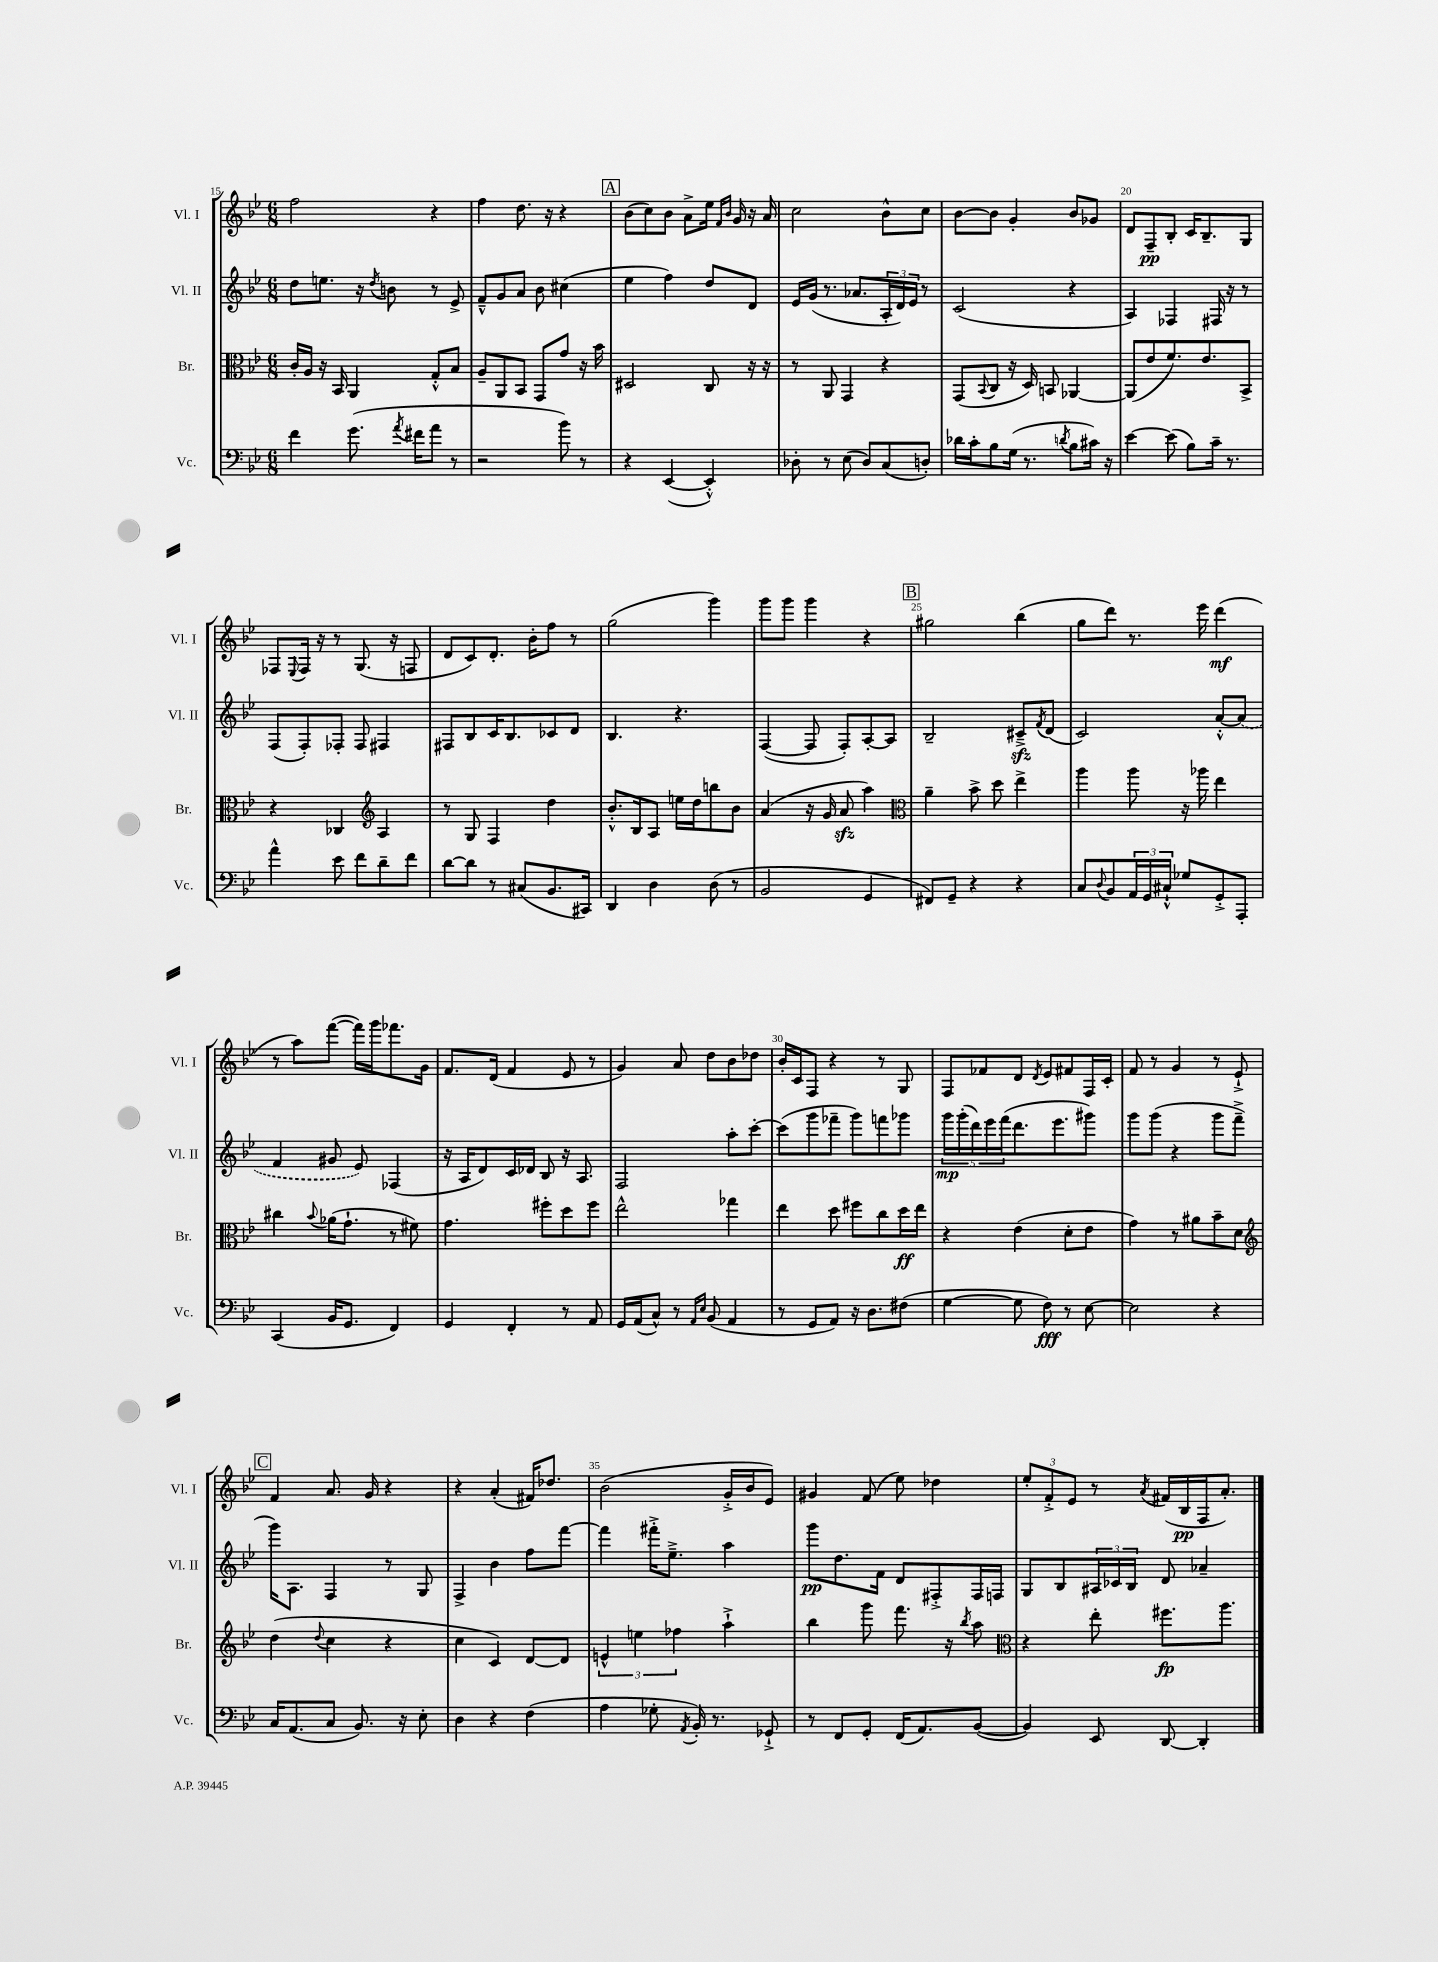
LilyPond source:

<<
\new StaffGroup <<
\new Staff = "s0" \with { instrumentName = "Vl. I" shortInstrumentName = "Vl. I" } {
    \clef treble \key bes \major \numericTimeSignature \time 6/8
    f''2 r4 |
    f''4 d''8. r16 r4 |
    \mark \markup { \box "A" } bes'8( c''8) bes'8 a'8-> ees''16 \grace { f'16 bes'16 } g'16 r16 a'16 |
    c''2 bes'8-^ c''8 |
    bes'8~ bes'8 g'4-. bes'8 ges'8 |
    d'8 f8--\pp bes8-. c'16 bes8.-- g8 |
    fes8 \appoggiatura { ees8 } fes16 r16 r8 g8.( r16 f8 |
    d'8 c'8) d'8.-. bes'16-. f''8 r8 |
    g''2( g'''4) |
    g'''8 g'''8 g'''4 r4 |
    \mark \markup { \box "B" } gis''2 bes''4( |
    g''8 d'''8) r8. ees'''16 d'''4\mf( |
    r8 a''8) f'''8~( f'''16) g'''16 fes'''8. g'16 |
    f'8. d'16( f'4 ees'8 r8 |
    g'4) a'8 d''8 bes'8 des''8 |
    bes'16-. c'16 f8 r4 r8 g8 |
    f8 fes'8 d'8 \acciaccatura { d'8 } ees'8 fis'8 f16 c'16-. |
    f'8 r8 g'4 r8 ees'8-!-> |
    \mark \markup { \box "C" } f'4 a'8. g'16 r4 |
    r4 a'4-.( fis'16) des''8. |
    bes'2( g'16-.-> bes'16 ees'8) |
    gis'4 f'8( ees''8) des''4 |
    \tuplet 3/2 { ees''8-. f'8-.-> ees'8 } r8 \acciaccatura { a'8 } fis'16( bes16\pp f16 a'8.-.) \bar "|." |
}
\new Staff = "s1" \with { instrumentName = "Vl. II" shortInstrumentName = "Vl. II" } {
    \clef treble \key bes \major \numericTimeSignature \time 6/8
    d''8 e''8. r16 \acciaccatura { d''8 } b'8 r8 ees'8-> |
    f'8---^ g'8 a'8 bes'8 cis''4( |
    \mark \markup { \box "A" } ees''4 f''4) d''8 d'8 |
    ees'16 g'16( r8. aes'8. \tuplet 3/2 { a16-. d'16) ees'16 } r8 |
    c'2( r4 |
    a4) fes4 fis16 r16 r8 |
    f8( f8-.) fes8-. fes8 fis4 |
    fis8 bes8 c'16 bes8. ces'8 d'8 |
    bes4. r4. |
    f4~( f8 f8-.) a8~-. a8 |
    \mark \markup { \box "B" } bes2-- cis'8--->\sfz \acciaccatura { f'8 } d'8( |
    c'2) a'8~-.-^ \once \slurDashed a'8( |
    f'4 gis'8 ees'8) fes4( |
    r16 a16 d'8) c'16 des'16 bes8 r16 a8. |
    f2 a''8-. c'''8~-. |
    c'''8( g'''8 fes'''8-- g'''8) f'''8 ges'''8 |
    \tuplet 5/4 { g'''16\mp g'''16-.( d'''16) ees'''16 f'''16( } d'''8. ees'''8. gis'''8) |
    g'''8 g'''8( r4 g'''8 f'''8---> |
    \mark \markup { \box "C" } g'''16) a8. f4 r8 g8 |
    f4-> bes'4 f''8 f'''8~ |
    f'''4 fis'''16-.-> ees''8.---> a''4 |
    g'''8\pp d''8. f'16 d'8 fis8-.-> fis16 f16 |
    g8 bes8 \tuplet 3/2 { ais16 ces'16 bes16 } d'8 aes'4-- \bar "|." |
}
\new Staff = "s2" \with { instrumentName = "Br." shortInstrumentName = "Br." } {
    \clef alto \key bes \major \numericTimeSignature \time 6/8
    c'16-. a16 r16 bes,16 a,4 g8-.-^ bes8 |
    a8-- a,8 bes,8 g,8 g'8 r16 bes'16 |
    \mark \markup { \box "A" } dis2 c8 r16 r16 |
    r8 a,8 g,4 r4 |
    g,8( \appoggiatura { bes,8 } c8 r16 d16) b,8 aes,4~ |
    aes,8( ees'8 f'8.) ees'8. bes,8-> |
    r4 ces4 \clef treble a4 |
    r8 g8 f4 d''4 |
    bes'8.-.-^ bes16 a8 e''16 d''16 b''8 bes'8 |
    a'4( r16 g'16 a'8\sfz a''4) |
    \mark \markup { \box "B" } \clef alto a'4-- bes'8-> d''8 ees''4-> |
    a''4 a''8 r16 aes''16 ees''4 |
    cis''4 \appoggiatura { bes'8 } aes'16( g'8.-! r8 fis'8) |
    g'4. fis''8-. d''8 fis''8 |
    ees''2-^ ges''4 |
    ees''4 d''8 fis''8 c''8 d''16\ff ees''16 |
    r4 ees'4( d'8-. ees'8 |
    g'4) r8 ais'8 bes'8-- d'8 |
    \mark \markup { \box "C" } \clef treble d''4( \appoggiatura { d''8 } c''4 r4 |
    c''4 c'4) d'8~ d'8 |
    \tuplet 3/2 { e'4-^ e''4 fes''4 } a''4-!-> |
    bes''4 g'''8 f'''8. r16 \acciaccatura { bes''8 } a''8 |
    \clef alto r4 ees''8-. fis''8.\fp a''8. \bar "|." |
}
\new Staff = "s3" \with { instrumentName = "Vc." shortInstrumentName = "Vc." } {
    \clef bass \key bes \major \numericTimeSignature \time 6/8
    f'4 g'8.( \acciaccatura { a'8 } fis'16 a'8 r8 |
    r2 bes'8) r8 |
    \mark \markup { \box "A" } r4 ees,4~( ees,4-.-^) |
    des8-. r8 ees8( des8) c8( d8-.) |
    des'16 c'16-. bes8 g16( r8. \acciaccatura { d'8 } bes8 cis'16) r16 |
    ees'4~ ees'8( bes8) c'16-- r8. |
    a'4-^ ees'8 f'8 d'8-- f'8 |
    d'8~ d'8 r8 cis8( bes,8. cis,16) |
    d,4 d4 d8( r8 |
    bes,2 g,4 |
    \mark \markup { \box "B" } fis,8) g,8-- r4 r4 |
    c8 \appoggiatura { d8 } bes,8 \tuplet 3/2 { a,16 g,16 cis16-!-^ } ges8 g,8-.-> a,,8-. |
    c,4( bes,16 g,8. f,4) |
    g,4 f,4-. r8 a,8 |
    g,16 a,16( c8-^) r8 \grace { a,16 ees16 } bes,8( a,4 |
    r8 g,8 a,8) r16 d8. fis8( |
    g4~ g8 f8\fff) r8 ees8~ |
    ees2 r4 |
    \mark \markup { \box "C" } c16 a,8.( c8 bes,8.) r16 ees8-. |
    d4 r4 f4( |
    a4 ges8-. \acciaccatura { a,8 } bes,16-.) r8. ges,8-!-> |
    r8 f,8 g,8-. f,16( a,8.) bes,8~( |
    bes,4) ees,8 d,8~ d,4-. \bar "|." |
}
>>
>>
\layout { \context { \Score currentBarNumber = #15 \override BarNumber.break-visibility = ##(#f #t #t) barNumberVisibility = #(every-nth-bar-number-visible 5) } }
